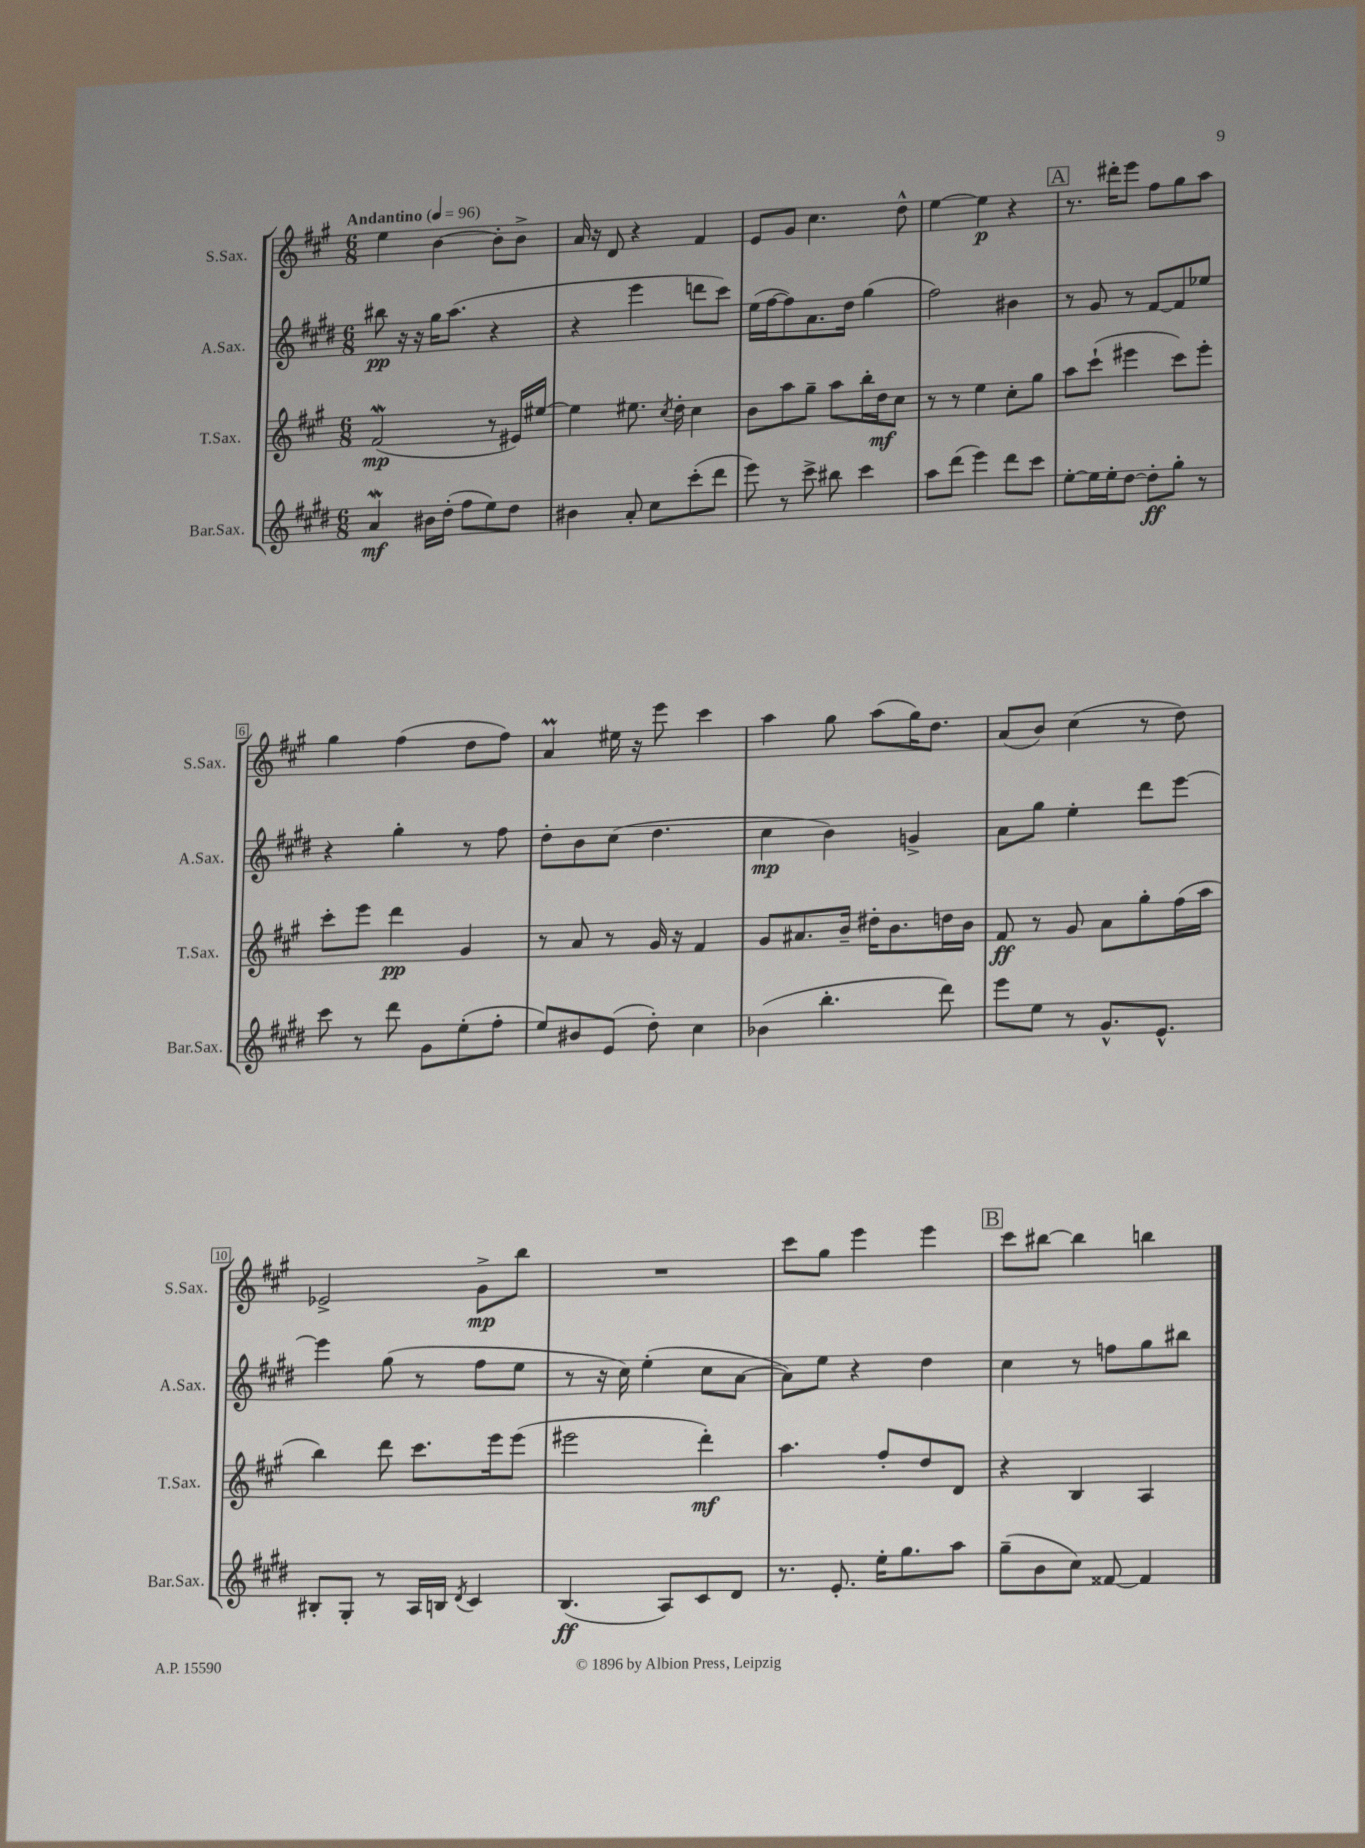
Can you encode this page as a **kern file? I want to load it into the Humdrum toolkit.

**kern	**kern	**kern	**kern
*staff4	*staff3	*staff2	*staff1
*clefG2	*clefG2	*clefG2	*clefG2
*k[f#c#g#d#]	*k[f#c#g#]	*k[f#c#g#d#]	*k[f#c#g#]
*M6/8	*M6/8	*M6/8	*M6/8
*MM96	*MM96	*MM96	*MM96
4a	(2f#	8bb#	4ee
.	.	16r	.
.	.	16r	.
16b#	.	16gg#	[4b
(16dd#'	.	(8.aa	.
8ff#	.	.	.
8ee)	8r	4r	8b']
8dd#	16e#)	.	8b^
.	[16ee#	.	.
=	=	=	=
4b#	4ee#]	4r	16a
.	.	.	16r
.	.	.	8d
8a'	8.ee#	4eee	4r
8cc#	.	.	.
.	8qcc#	.	.
.	16dd'	.	.
(8ccc#'	4cc#	8ddd	4f#
8ddd#	.	8ccc#)	.
=	=	=	=
8eee)	8b	(16ee	8e
.	.	[16ff#	.
8r	8aa	8ff#])	8g#
8ccc#^	8gg#~	8.a	4.cc#
8bb#	8aa	.	.
.	.	16dd#	.
4ccc#	16bb'	(4gg#	.
.	16dd	.	.
.	8cc#	.	8dd^^
=	=	=	=
8aa	8r	2ff#)	[4ee
(8ddd#	8r	.	.
4eee)	4ee	.	4ee]
8ddd#	8cc#'	4b#	4r
8ccc#	8gg#	.	.
=	=	=	=
[8ee'	8aa	8r	8.r
16ee]	(8ccc#`	8g#	.
16ee'	.	.	16ddd#'
[8dd#	4eee#	8r	8eee
8dd#']	.	[8f#	8ff#
8gg#'	8ccc#)	8f#]	8gg#
8r	8eee#'	8ee-	8aa
=	=	=	=
8ccc#	8ccc#'	4r	4gg#
8r	8eee	.	.
8ddd#	4ddd	4gg#'	(4ff#
8g#	.	.	.
(8ee'	4g#	8r	8dd
8ff#'	.	8ff#	8ff#)
=	=	=	=
8ee)	8r	8dd#'	4a
8b#	8a	8b	.
(8e	8r	(8cc#	16ee#
.	.	.	16r
8dd#')	16g#	4.dd#	8eee
.	16r	.	.
4cc#	4f#	.	4ccc#
=	=	=	=
(4b-	8g#	4cc#	4aa
.	8.a#	.	.
4.bb'	.	4b)	8gg#
.	16b~	.	.
.	16dd#'	.	(8aa
.	8.b	.	.
.	.	4g^	16gg#)
.	.	.	8.dd
8ddd#)	16dd	.	.
.	16b	.	.
=	=	=	=
8eee	8f#	8a	(8a
8ee	8r	8gg#	8b)
8r	8g#	4ee'	(4cc#
8.g#^^	8a	.	.
.	8gg#'	8ddd#	8r
8.e^^	.	.	.
.	(16ff#	[8eee	8dd)
.	16aa	.	.
=	=	=	=
8B#'	4bb)	4eee]	2e-^
8G#'	.	.	.
8r	8ddd	(8gg#	.
16A	8.ccc#	8r	.
16B	.	.	.
8qd#	.	.	.
4c#	.	8ff#	8g#^
.	16eee	.	.
.	(8eee	8ee	8bb
=	=	=	=
(4.B	2eee#	8r	2.r
.	.	16r	.
.	.	16cc#)	.
.	.	(4ee'	.
8A)	.	.	.
8c#	4ddd')	8cc#	.
8d#	.	[8a	.
=	=	=	=
8.r	4.aa	8a])	8ccc#
.	.	8ee	8gg#
8.e'	.	.	.
.	.	4r	4eee
16ee'	8ff#'	.	.
8.gg#	.	.	.
.	8dd	4dd#	4eee
8aa	8d	.	.
=	=	=	=
(8gg#~	4r	4cc#	8ccc#
8b	.	.	[8bb#
8cc#)	4B	8r	4bb#]
[8f##	.	8ff	.
4f##]	4A	8gg#	4bb
.	.	8bb#	.
==	==	==	==
*-	*-	*-	*-
